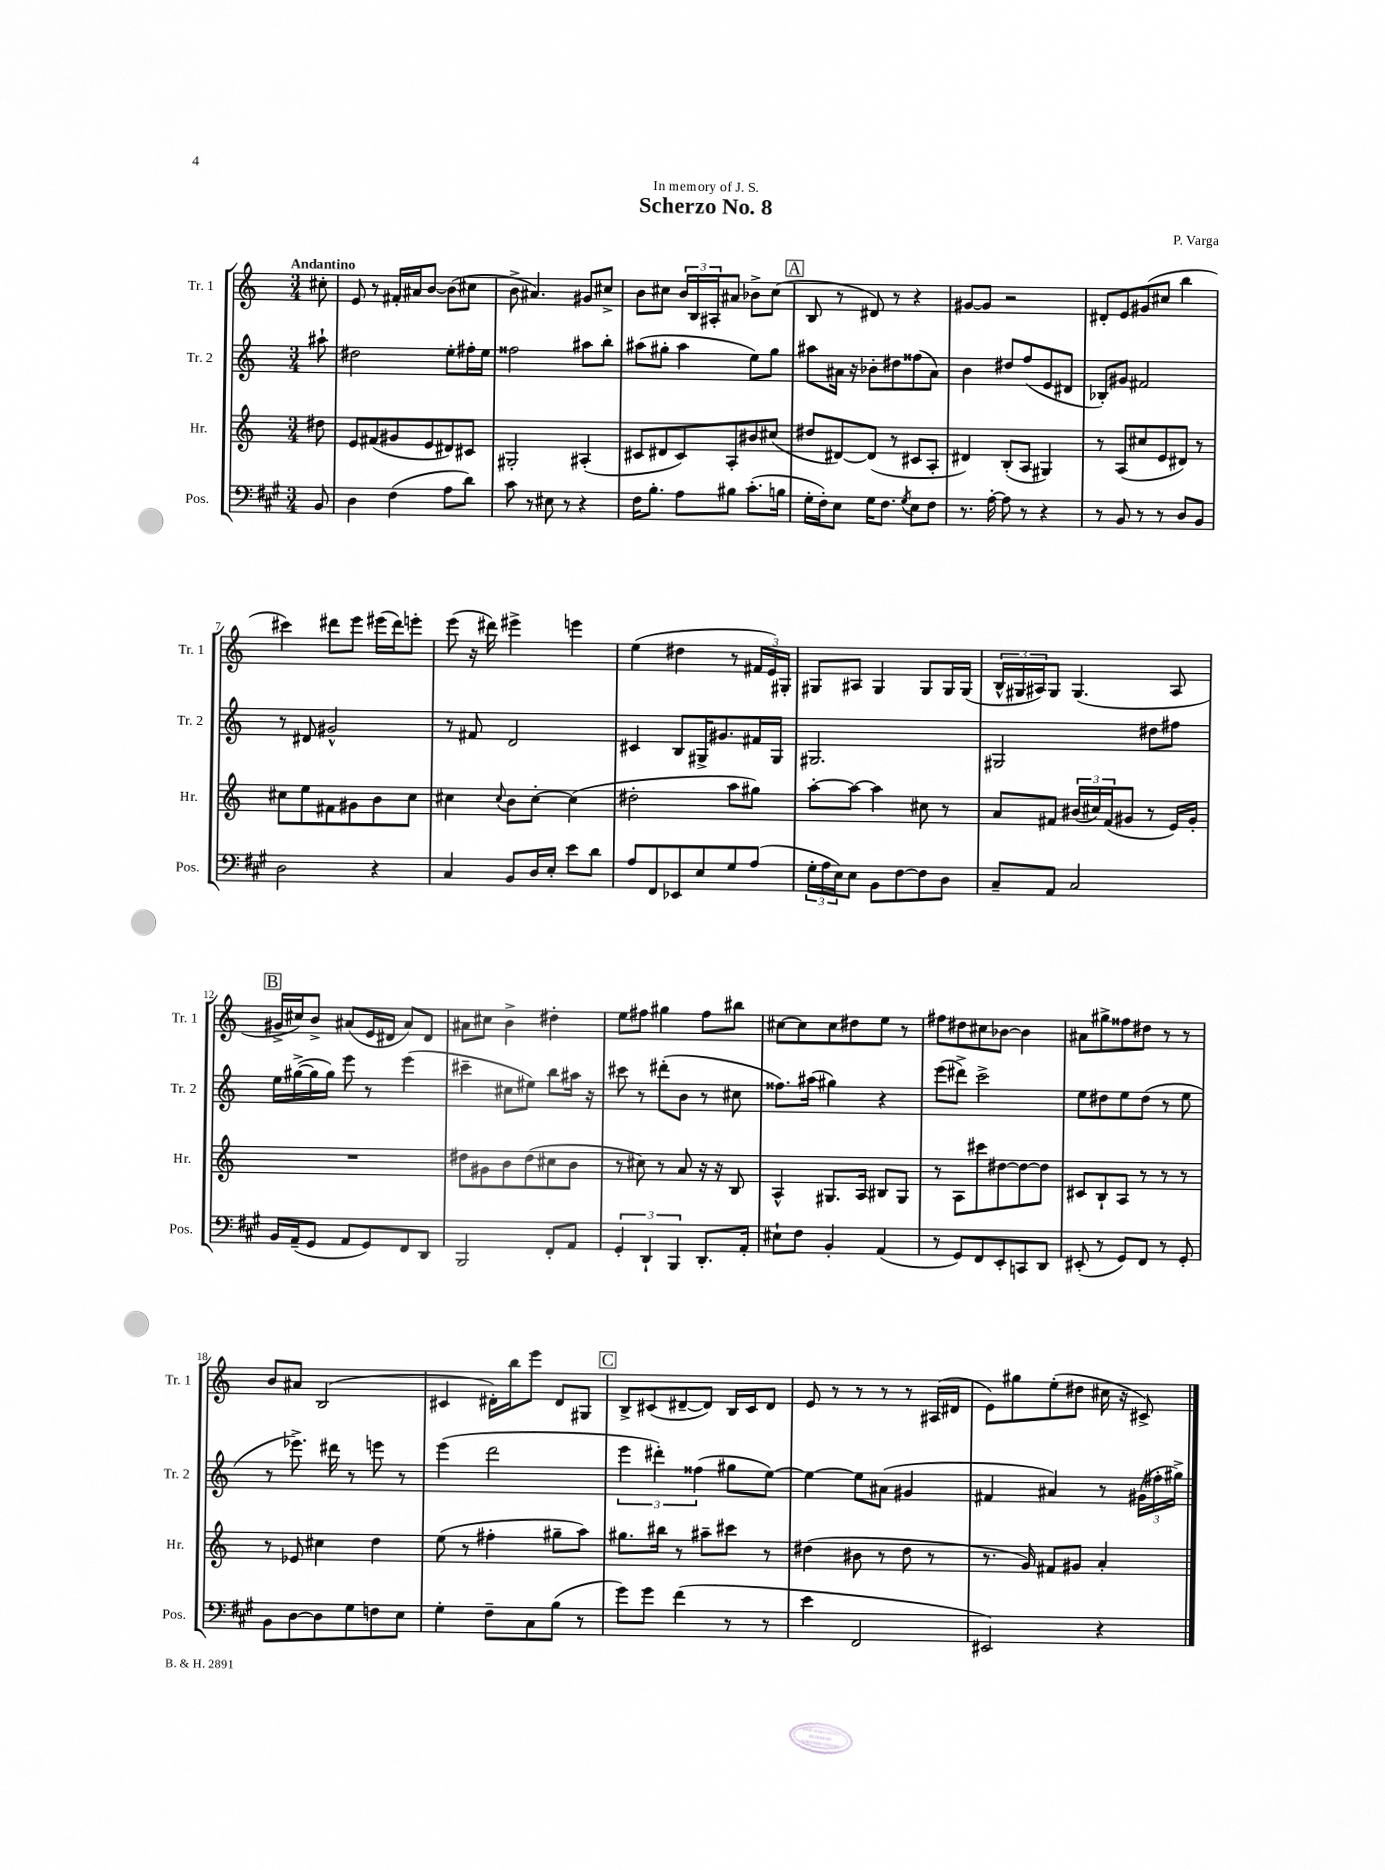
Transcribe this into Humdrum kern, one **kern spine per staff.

**kern	**kern	**kern	**kern
*part4	*part3	*part2	*part1
*staff4	*staff3	*staff2	*staff1
*I"Pos.	*I"Hr.	*I"Tr. 2	*I"Tr. 1
*I'Pos.	*I'Hr.	*I'Tr. 2	*I'Tr. 1
*clefF4	*clefG2	*clefG2	*clefG2
*k[f#c#g#]	*k[]	*k[]	*k[]
*M3/4	*M3/4	*M3/4	*M3/4
=	=	=	=
!	!	!	!LO:TX:a:B:t=Andantino
8BB/	8dd#X\	8aa#X`\	8cc#X'\
=1	=1	=1	=1
4D\	8e/L	2dd#X\	8e/
.	(8f#X/	.	8r
(4F#\	8g#X/	.	16f#X'/LL
.	.	.	16a#X/J
.	8e/	.	[8b/J
8A\L	8d#X/)	8ee'\L	(8b\L]
8d\J)	8c#X/J	16ff#X'\L	8cc#X\J
.	.	16ee\JJ	.
=2	=2	=2	=2
8c#\	2G#X'/	2ff##X\	8b^\
8r	.	.	4.a#X/)
8E#X\	.	.	.
8r	.	.	.
4r	(4A#X'/	8aa#X\L	8g#X/L
.	.	8bb'\J	8cc#X^/J
=3	=3	=3	=3
16F#\KL	8c#X/L	(8aa#X\L	8b\L
8.B'\J	.	.	.
.	8d#X/	8gg#X'\J	8cc#X\J
8A\L	8c#/)	4aa#\	24b/LL
.	.	.	24B/
.	.	.	24A#X'/J
8B#X\J	8A'/	.	8a#X/J
(8.c#'\L	8b#X/	8ee\L)	8b-X^\L
.	(8cc#X/J	8gg#\J	(8cc#\J
16Bn\Jk	.	.	.
!!LO:REH:place=s1:t=A
=4	=4	=4	=4
16G#'\LL	8dd#X/L	8aa#X\L	8B/
16F#'\J)	.	.	.
8E\J	[8d#X/)	16a#X\Jk	8r
.	.	16r	.
16G#\KL	(8d#/J]	8b-X'\L	8d#X/)
8.F#\J	.	.	.
.	8r	8dd#X\	8r
8qG#/	.	.	.
8E\L	8c#X/L	(8ff##X\	4r
8F#\J	8A'/J	8a#\J)	.
=5	=5	=5	=5
8.r	4d#X/)	4b\	[8g#X/L
.	.	.	8g#/J]
[16A'\	.	.	.
8A\]	(8B'/L	8dd#X/L	2r
8r	8A/J	(8ff/	.
4r	4G#X/)	8e/	.
.	.	8d#X/J	.
=6	=6	=6	=6
8r	8r	8B-X'/L)	8d#X'/L
8BB/	(8A/L	8g#X/J	8e/
8r	8cc#X/	2f#X/	(8g#X/
8r	8e/	.	8cc#X/J
8D/L	8d#X/J)	.	4bb\
8BB/J	8r	.	.
!!LO:LB:g=z
=7	=7	=7	=7
2D\	8cc#X\L	8r	4ccc#X\)
.	8ee\	8d#X/	.
.	8f#X\	2g#X^^/	8ddd#X\L
.	8g#X\	.	8eee\J
4r	8b\	.	(16eee#X\LL
.	.	.	16ddd#\J)
.	8cc#\J	.	8eeen'\J
=8	=8	=8	=8
4C#/	4cc#X\	8r	(8eee\
.	.	8f#X/	16r
.	.	.	16ddd#X\)
.	8qqcc#/	.	.
8BB/L	8b\L	2d/	4eee#X^\
16D/L	[8cc#'\J	.	.
16E'/JJ	.	.	.
8e\L	(4cc#\]	.	4eeen\
8d\J	.	.	.
=9	=9	=9	=9
8A/L	2dd#X'\	4c#X/	(4ee\
8FF#/	.	.	.
8EE-X/	.	8B/L	4dd#X\
8E/	.	16G#X^/K	.
.	.	8.g#X/	.
8G#/	8aa\L	.	8r
(8A/J	8gg#X\J)	16f#X/L	24f#X/LL
.	.	.	24e/)
.	.	16G#/JJ	.
.	.	.	24G#X'/JJ
=10	=10	=10	=10
24G#'\LL	[8aa'\L	2.G#X/	8G#X/L
24A\	.	.	.
24E\J)	.	.	.
8E\J	8aa\J_	.	8A#X/J
8BB\L	4aa\]	.	4G#/
[8F#\	.	.	.
8F#\]	8cc#X\	.	8G#/L
8D\J	8r	.	16G#/L
.	.	.	(16G#/JJ
=11	=11	=11	=11
8C#~/L	8a/L	2G#X/	24B^^/LL
.	.	.	24G#X/
.	.	.	24A#X/J)
8AA/J	8f#X/J	.	8G#/J
2C#/	(24b#X/LL	.	(4.G#/
.	24cc#X/)	.	.
.	(24f#/J	.	.
.	8g#X/J	.	.
.	8r	8dd#X\L	.
.	16e/LL)	8ff#X\J	8A#/
.	16g#'/JJ	.	.
!!LO:LB:g=z
!!LO:REH:place=s1:t=B
=12	=12	=12	=12
16BB/LL	2.r	16ee\LL	16g#X^/LL
(16AA~/J	.	([16gg#X^\	16cc#X/J)
8GG#/J	.	16gg#\]	8b^/J
.	.	16gg#\JJ)	.
8AA/L	.	8eee\	(8a#X/L
8GG#/)	.	8r	16e/L
.	.	.	16d#X/JJ
8FF#/	.	(4eee\	8a#/L)
8DD/J	.	.	8d#/J
=13	=13	=13	=13
2BBB/	8dd#X\L	4ccc#X~\	8a#X\L
.	8g#X\	.	8cc#X\J
.	8b\	8cc#X\L	4b^\
.	(8dd#\	8ee#X\J)	.
8FF#'/L	8cc#X\	8bb\L	4dd#X'\
8AA/J	8b\J	16aa#X\Jk	.
.	.	16r	.
=14	=14	=14	=14
6GG#'/	8r	8ccc#X\	8ee\L
.	8cc#X\)	8r	8ff#X\J
6DD`/	.	.	.
.	8r	(8ddd#X'\L	4gg#X\
6BBB/	.	.	.
.	8a/	8b\J	.
8.DD'/L	16r	8r	8ff#\L
.	16r	.	.
.	8B/	8cc#X\	8bb#X\J
16AA'/Jk	.	.	.
=15	=15	=15	=15
8E#X`\L	4A^^/	8.ff##X\L)	[8cc#X\L
8F#\J	.	.	8cc#\]
.	.	(16aa#X\Jk	.
4BB'/	8.G#X/L	4gg#X\)	8cc#\
.	.	.	8dd#X\
.	16A/Jk	.	.
(4AA/	8B#X/L	4r	8ee\J
.	8G#/J	.	8r
=16	=16	=16	=16
8r	8r	(8eee\L	8ff#X\L
8GG#/L)	8A\L	8ddd#X^\J)	8dd#X\
8FF#/	8ccc#X\	2ccc^\	8cc#X\
8EE'/	[8dd#X\	.	[8b-X\J
8CCn/	8dd#\_	.	4b-\]
8DD/J	8dd#\J]	.	.
=17	=17	=17	=17
(8EE#X'/	8c#X/L	8ee\L	8a#X\L
8r	8B`/	8dd#X\	8gg#X^\
8GG#/L)	8A/J	8ee\	8ff##X\
8FF#/J	8r	(8dd#\J	8dd#X\J
8r	8r	8r	8r
8GG#'/	8r	8ee\	8r
!!LO:LB:g=z
=18	=18	=18	=18
8BB\L	8r	8r	8b/L
[8D\	8e-X/	8.eee-X^\)	8a#X/J
8D\]	4cc#X\	.	(2B/
.	.	16ddd#X\	.
8G#\	.	8r	.
8Fn\	4dd\	8eeen\	.
8E\J	.	8r	.
=19	=19	=19	=19
4G#'\	(8ee\	(4eee\	4c#X/
.	8r	.	.
8F#~\L	4ff#X'\	2ddd\	16d#X'\LL)
.	.	.	16bb\J
8C#\	.	.	8eee\J
(8B\J	8gg#X~\L	.	8d#/L
8r	8aa\J)	.	8G#X/J
!!LO:REH:place=s1:t=C
=20	=20	=20	=20
8g#\L)	8.gg#X\L	6eee\	8B^/L
8g#\J	.	.	(8c#X/
.	.	6ddd#X'\)	.
.	16bb#X\Jk	.	.
(4f#\	8r	.	[8d#X~/
.	.	(6ff##X\	.
.	8aa#X~\L	.	8d#/J])
8r	8ccc#X\J	8gg#X\L	16B/LL
.	.	.	16c#/J
8r	8r	[8ee\J)	8d#/J
=21	=21	=21	=21
4e\	(4dd#X\	4ee\_	8e/
.	.	.	8r
2FF#/	8b#X\	8ee\L]	8r
.	8r	(8a#X\J	8r
.	8dd#\	4g#X/	8r
.	8r	.	(16A#X/LL
.	.	.	16d#X/JJ
=22	=22	=22	=22
2EE#X/)	8.r	4f#X/	8e\L)
.	.	.	8gg#X\
.	16g/)	.	.
.	8f#X/L	4a#X/)	(8ee'\
.	8g#X/J	.	8dd#X\J
4r	4a'/	8r	16cc#X\
.	.	.	16r
.	.	(24g#X\LL	8c#X^/)
.	.	24ff#X'\	.
.	.	24gg#X^\JJ)	.
==	==	==	==
*-	*-	*-	*-
